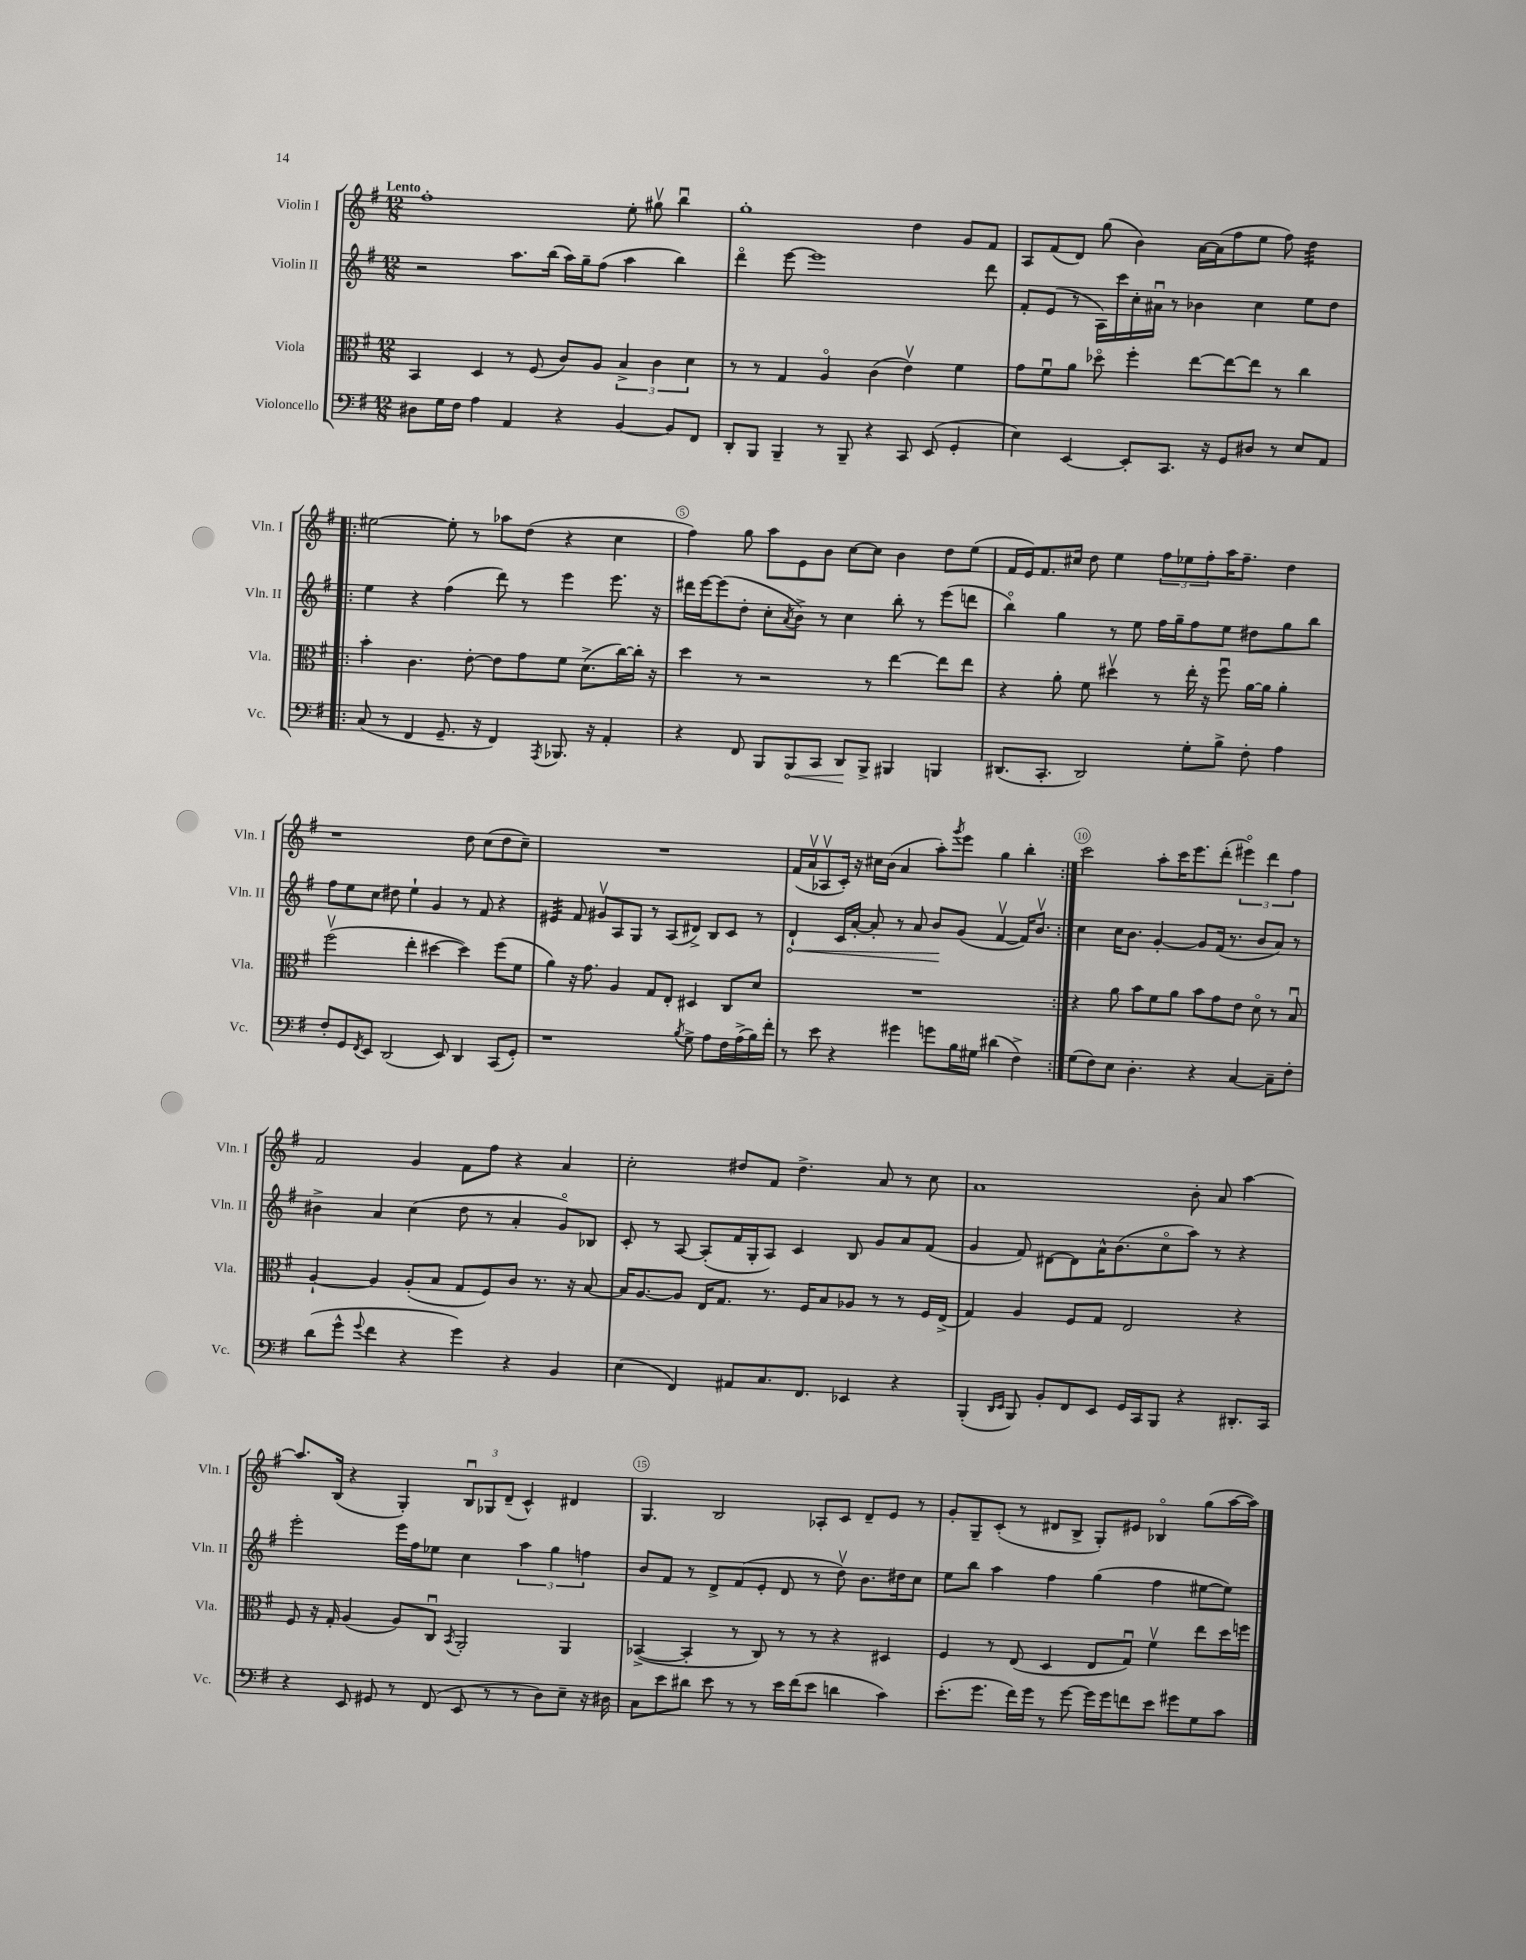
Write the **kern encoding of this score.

**kern	**kern	**kern	**kern
*staff4	*staff3	*staff2	*staff1
*clefF4	*clefC3	*clefG2	*clefG2
*k[f#]	*k[f#]	*k[f#]	*k[f#]
*M12/8	*M12/8	*M12/8	*M12/8
8D#\L	4BB/	2r	1ff#'
16G\L	.	.	.
16F#\JJ	.	.	.
4A\	4D/	.	.
4AA/	8r	8.aa\L	.
.	(8F#/	.	.
.	.	(16bb\Jk	.
4r	8c/L)	16aa\LL)	.
.	.	16gg~\J	.
.	8A/J	(8ff#\J	.
[4BB/	6B^/	4aa\	8ee'\
.	.	.	8gg#v\
.	6c\	.	.
8BB/]L	.	4bb\)	4bbu\
.	6d\	.	.
8FF#/J	.	.	.
=	=	=	=
8DD'/L	8r	4dddo\	1gg'
8BBB/J	8r	.	.
4BBB~/	4G/	[8eee\	.
.	.	1eee]	.
8r	4Ao/	.	.
8BBB~/	.	.	.
4r	(4c\	.	.
8CC/	4ev\)	.	4dd\
(8EE/	.	.	.
4GG'/	4f#\	.	8g/L
.	.	8ddd\	8f#/J
=	=	=	=
4E\)	8g\L	8f#'/L	8A/L
.	8f#u\	(8e/J	(8f#/
[4EE/	8a\J	8r	8d/J)
.	8dd-o\	16A\LL)	(8gg\
.	.	16ccc\	.
8EE'/]L	4ff#'\	16cc'\	4b\)
.	.	16a#u\JJ	.
8.CC/J	.	8r	.
.	[8ee\L	4b-\	[16a\LL
16r	.	.	(16a\]J
8GG/L	8ee\_	.	8ff#\
8D#/J	8ee\]J	4cc\	8ee\J
8r	8r	.	8ff#\)
8E/L	4cc\	8ee\L	4dd\
8AA/J	.	8dd\J	.
=!|:	=!|:	=!|:	=!|:
(8C/	4b'\	4ee\	[2ee#\
8r	.	.	.
4FF#/	4.c\	4r	.
8.GG~/	.	(4ff#\	8ee#'\]
.	[8e'\	.	8r
16r	.	.	.
4FF#/)	8e\]L	8ddd\)	8aa-\L
.	8g\	8r	(8dd\J
8qAAA/	.	.	.
8.BBB-/	8f#\J	4eee\	4r
.	(8.d^\L	.	.
16r	.	.	.
4AA'/	.	8.eee\	4cc\
.	[16cc\L)	.	.
.	16cc'\]JJ	.	.
.	16r	16r	.
=	=	=	=
4r	4dd\	16ddd#\LL	4ff#\)
.	.	[16eee\J	.
.	.	(8eee\]	.
8FF#/	8r	8dd'\J	8gg\
8BBB/L	2r	8cc'\L	8aa\L
.	.	8qa/	.
8BBB/	.	8b^\J)	8e\
8CC/J	.	8r	8b\J
8DD/L	.	4cc\	[8cc\L
8BBB^/J	8r	.	8cc\]J
4BBB#/	[4ee\	8bb'\	4b\
.	.	8r	.
4BBB/	8ee\]L	(8eee\L	8dd\L
.	8ee\J	8ddd\J	(8ee\J
=	=	=	=
(8.DD#/L	4r	4bbo\)	16f#/LL
.	.	.	16e/J)
.	.	.	8.f#/
8.CC'/J	.	.	.
.	8a'\	4gg\	.
.	.	.	16cc#/Jk
2DD#/)	8f#\	.	8dd\
.	4dd#v\	8r	4ee\
.	.	8ee\	.
.	8r	16ff#\LL	12ff#\L
.	.	16gg~\J	.
.	.	.	12ee-\
8G'\L	16ee'\	8ff#\	.
.	.	.	12ff#'\
.	16r	.	.
8B^\J	8ff#u\	8ee\J	16aa\K
.	.	.	8.ff#~\J
8F#'\	[16a\LL	8dd#\L	.
.	16a\]JJ	.	.
4A\	4a'\	8gg\	4dd\
.	.	8bb\J	.
=	=	=	=
8F#'/L	(2ff#v\	8ff#\L	1r
8GG/	.	8ee\	.
8qFF#/	.	.	.
8EE/J	.	8cc\J	.
(2DD/	.	8dd#\	.
.	4ee'\	4ee`\	.
.	[4dd#\	4g/	.
8EE/)	.	.	.
4DD/	4dd#\])	8r	8dd\
.	.	8f#/	(8cc\L
(8CC/L	(8ff#\L	4r	8dd\
8GG'/J)	8f#\J	.	8cc~\J)
=	=	=	=
1r	4a\)	4e#/	1.r
.	16r	8f#/	.
.	8.g\	.	.
.	.	8g#v/L	.
.	4A/	8A/	.
.	.	8G/J	.
.	8G/L	8r	.
.	8E'/J	(8A/L	.
8qB/	.	.	.
8G^\	4D#/	8d#^/J)	.
8A\L	.	8B/L	.
16F#\L	8C/L	8c/J	.
(16A^\	.	.	.
16B\)	8d/J	8r	.
16f#'\JJ	.	.	.
=	=	=	=
8r	1.r	4d`/	(16f#/LL
.	.	.	16av/J
8e\	.	.	8A-v/
4r	.	16c/LL	16c'/Jk)
.	.	[16a'/JJ	16r
.	.	8a'/]	16cc#\LL
.	.	.	(16b\JJ
4g#\	.	8r	4a/
.	.	8a/	.
8g\L	.	8b/L	8aa'\L)
.	.	.	8qggg/
16B\L	.	(8g/J	8eee\J
16G#\JJ	.	.	.
(4d#\	.	[4f#v/	4gg\
4F#^\)	.	16f#/]LK)	4bb'\
.	.	8.bv/J	.
=:|!	=:|!	=:|!	=:|!
(8G\L	4r	4cc\	2ccc\
8F#\)	.	.	.
8E\J	8a\	16cc\LK	.
.	.	8.b\J	.
4.D'\	8b\L	.	.
.	8f#\	[4g'/	8aa'\L
.	8a\J	.	16ccc\K
.	.	.	8.eee\
4r	8b\L	8g/]L	.
.	8g\	(16f#/Jk	(8ddd'\J
.	.	8.r	.
[4C/	8e\J	.	6eee#o\)
.	8do\	8b/L	.
.	.	.	6ddd\
8C~\]L	8r	8a/J)	.
.	.	.	6ff#\
8F#'\J	8Bu/	8r	.
=	=	=	=
(8d\L	[4A`/	4b#^\	2f#/
8g^^\J	.	.	.
8qqg/	.	.	.
4f#\	4A/]	4a/	.
4r	(8A'/L	(4cc\	4g/
.	8B/J	.	.
4g\)	8G/L	8dd\	8f#\L
.	8F#/)	8r	8ff#\J
4r	8c/J	4a'/	4r
.	8.r	.	.
4BB/	.	8go/L)	4a/
.	16r	.	.
.	[8B/	8B-/J	.
=	=	=	=
(4E\	16B/]LK	8c'/	2cc'\
.	[8.A/	.	.
.	.	8r	.
4FF#/)	8A/]J	[8A/	.
.	16E/LK	(8A'/]L	.
.	8.G/J	.	.
8AA#/L	.	16f#/L	8dd#/L
.	.	16G'/J	.
8.C/	8.r	8A/J)	8f#/J
.	.	4c/	4.dd#^\
8.FF#/J	16F#/LK	.	.
.	8B/	.	.
4EE-/	8A-/J	8B/	.
.	8r	8g/L	8a/
4r	8r	8a/	8r
.	16F#/LL	(8f#/J	8cc\
.	(16E^/JJ	.	.
=	=	=	=
(4BBB'/	4G/)	4g/	1a
16qqDD/LL	.	.	.
16qqEE/JJ	.	.	.
8BBB/)	4A/	8f#/)	.
8BB'/L	.	[8d#\L	.
8FF#/	8F#/L	8d#\]	.
8EE/J	8G/J	16a^^\K	.
.	.	(8.b\	.
16GG/LL	2E/	.	.
16CC/J	.	.	.
8BBB/J	.	8cco\	.
4r	.	8aa\J)	8b'\
.	.	8r	8a/
8.DD#'/L	4r	4r	[4aa\
16CC/Jk	.	.	.
=	=	=	=
4r	8F#/	2eee'\	8.aa/]L
.	16r	.	.
.	16G'/	.	(16B/Jk
8EE/	(4A/	.	4r
8GG#/	.	.	.
8r	8A/L)	16eee\LL	4G'/)
.	.	16ff#\J	.
(8FF#/	8Cu/J	8ee-\J	.
.	8qBB/	.	.
8EE/	2AA'/	4cc\	12Bu/L
.	.	.	12G-/
8r	.	.	.
.	.	.	(12d~/J
8r	.	6aa\	4c^^/)
8D\L)	.	.	.
.	.	6gg\	.
8E~\J	4AA/	.	4d#/
.	.	6ff\	.
16r	.	.	.
16D#\	.	.	.
=	=	=	=
8C\L	([4BB-^/	8b/L	4.G/
8e\	.	8f#/J	.
8d#\J	4BB-'/]	8r	.
8e\	.	8d^/L	2B/
8r	8r	(8f#/	.
8r	8C/)	8e'/J	.
16e\LL	8r	8d/	.
(16f#\J	.	.	.
8e\J	8r	8r	8A-'/L
4d\	4r	8ddv\)	8c/J
.	.	8.b\L	8d~/L
4c\)	4D#/	.	8e/J
.	.	16dd#\k	.
.	.	8cc\J	8r
=	=	=	=
(8.e'\L	4F#/	8ee\L	8g'/L
.	.	8bb\J	8G~/
8.g\J	.	.	.
.	8r	4aa\	(8c'/J
16f#\LL)	(8E/	.	8r
16g\JJ	.	.	.
8r	4D/	4ff#\	8d#/L
[8g\	.	.	8B^/J
16g\]LL	8E/L	(4gg\	8G'/L)
16g\J	.	.	.
8f\	8Gu/J)	.	8e#/J
8e\J	4f#v\	4ff#\	4B-o/
8g#\L	.	.	.
8G\	8ee\L	[8ee#\L	(8gg\L
8c\J	16dd\L	8ee#\]J)	[16aa\L
.	16ff\JJ	.	16aa\]JJ)
==	==	==	==
*-	*-	*-	*-
